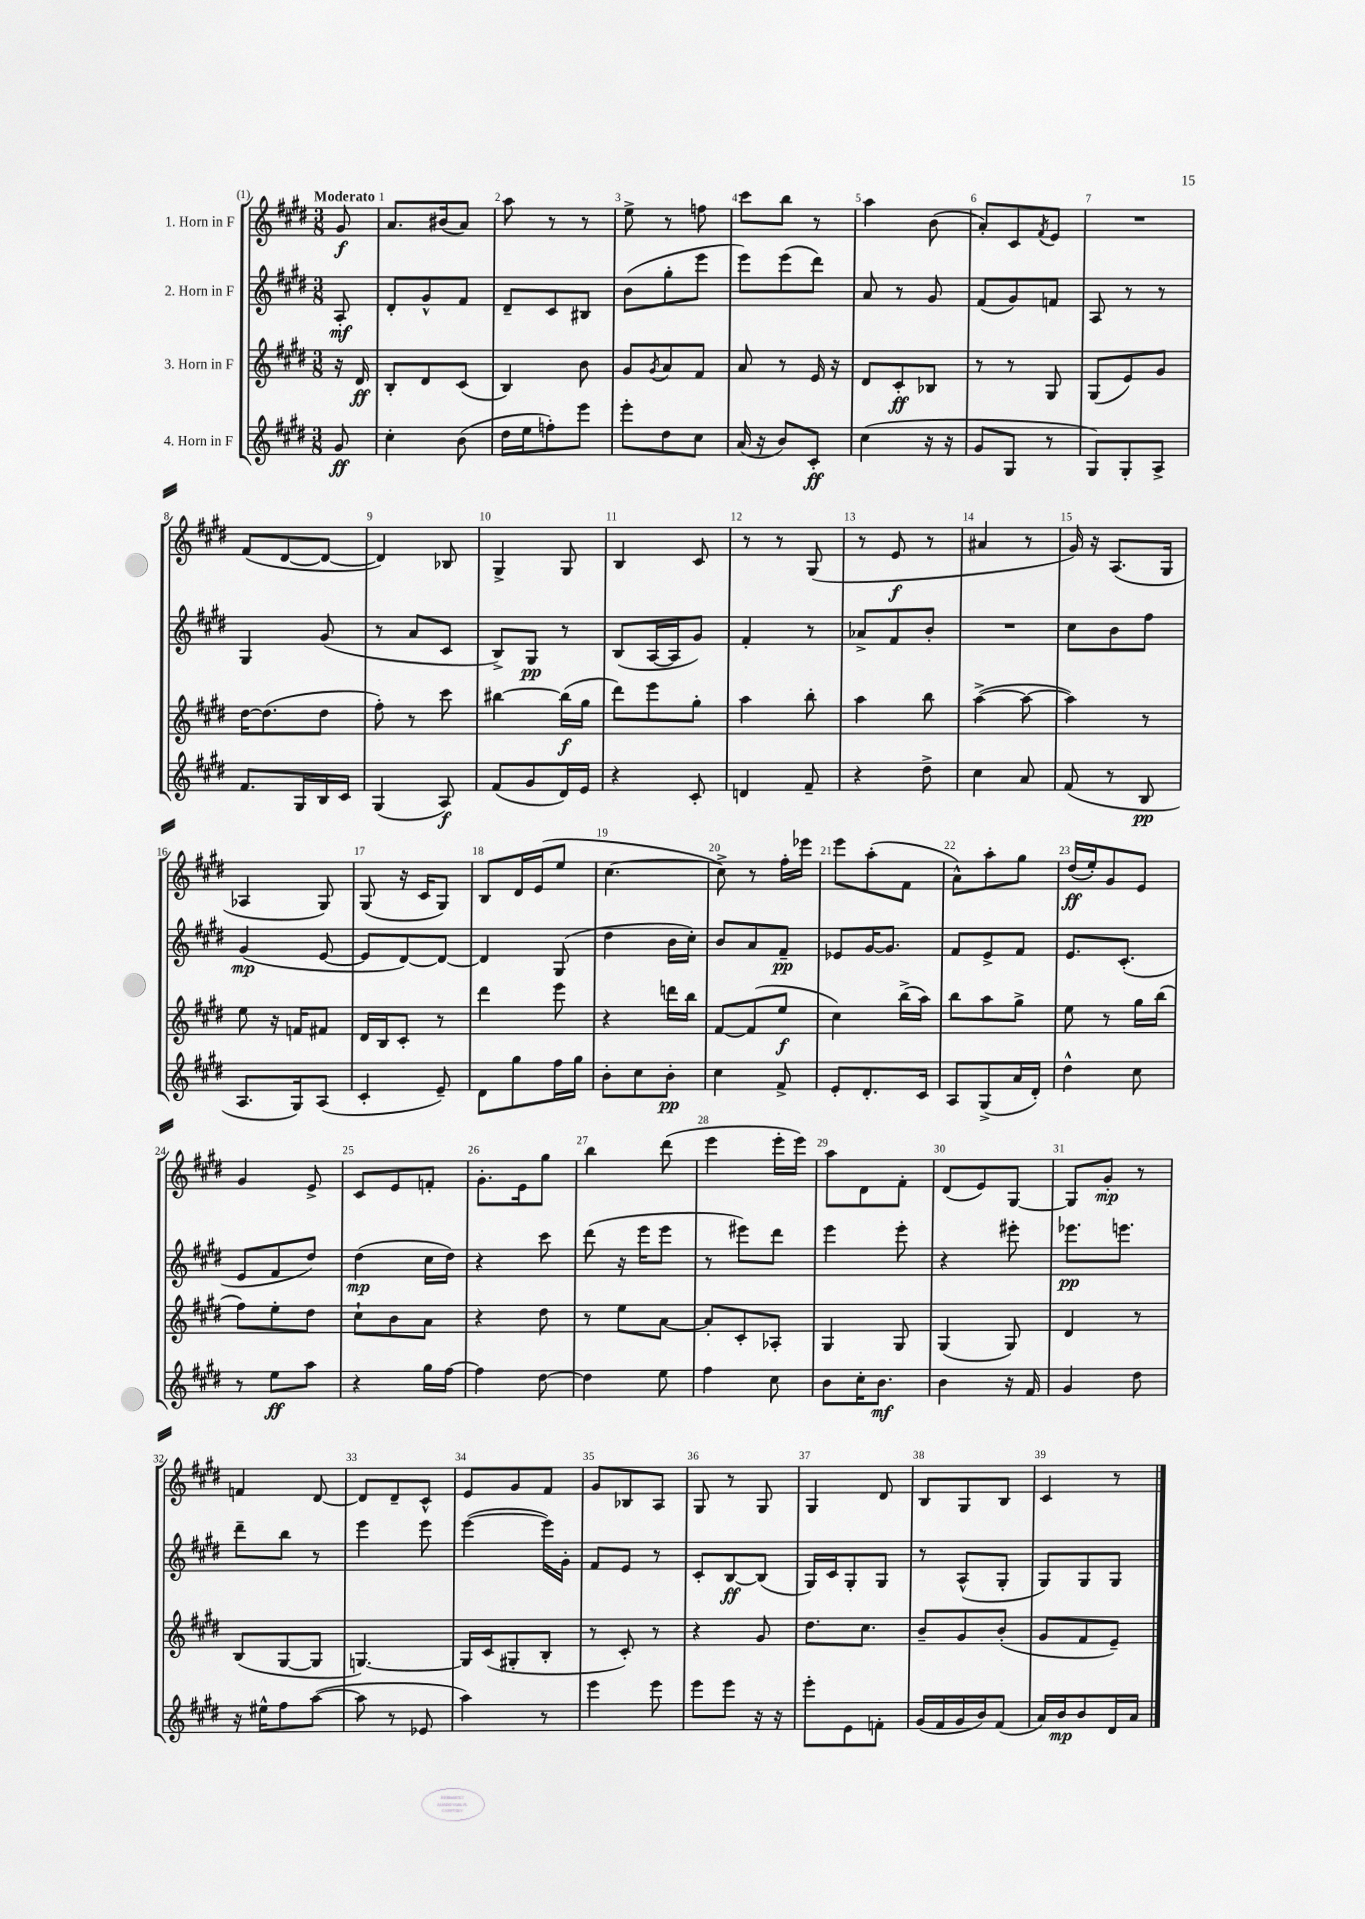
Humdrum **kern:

**kern	**dynam	**kern	**dynam	**kern	**dynam	**kern	**dynam
*part4	*part4	*part3	*part3	*part2	*part2	*part1	*part1
*staff4	*staff4	*staff3	*staff3	*staff2	*staff2	*staff1	*staff1
*I"4. Horn in F	*	*I"3. Horn in F	*	*I"2. Horn in F	*	*I"1. Horn in F	*
*clefG2	*	*clefG2	*	*clefG2	*	*clefG2	*
*k[f#c#g#d#]	*	*k[f#c#g#d#]	*	*k[f#c#g#d#]	*	*k[f#c#g#d#]	*
*M3/8	*	*M3/8	*	*M3/8	*	*M3/8	*
=	=	=	=	=	=	=	=
!	!	!	!	!	!	!LO:TX:a:B:t=Moderato	!
8g#/	ff	16r	.	8A'/	mf	8g#/	f
.	.	16d#/	ff	.	.	.	.
=1	=1	=1	=1	=1	=1	=1	=1
4cc#'\	.	8B'/L	.	8d#'/L	.	8.a/L	.
.	.	8d#/	.	8g#^^/	.	.	.
.	.	.	.	.	.	(16b#X/k	.
(8b\	.	(8c#/J	.	8f#/J	.	8a/J)	.
=2	=2	=2	=2	=2	=2	=2	=2
16dd#\LL	.	4B/)	.	8d#~/L	.	8aa\	.
16ee\J	.	.	.	.	.	.	.
8ffn'\)	.	.	.	8c#/	.	8r	.
8eee\J	.	8b\	.	8B#X/J	.	8r	.
=3	=3	=3	=3	=3	=3	=3	=3
8eee'\L	.	8g#/L	.	(8b\L	.	8ee^\	.
.	.	8qg#/	.	.	.	.	.
8dd#\	.	8a/	.	8gg#'\	.	8r	.
8cc#\J	.	8f#/J	.	8eee\J	.	8ffn\	.
=4	=4	=4	=4	=4	=4	=4	=4
(16a/	.	8a/	.	8eee\L)	.	8ccc#\L	.
16r	.	.	.	.	.	.	.
8b/L)	.	8r	.	(8eee\	.	8bb\J	.
8c#'/J	ff	16e/	.	8ddd#\J)	.	8r	.
.	.	16r	.	.	.	.	.
=5	=5	=5	=5	=5	=5	=5	=5
(4cc#\	.	8d#/L	.	8a/	.	4aa\	.
.	.	8c#'/	ff	8r	.	.	.
16r	.	8B-X/J	.	8g#/	.	(8b\	.
16r	.	.	.	.	.	.	.
=6	=6	=6	=6	=6	=6	=6	=6
8g#/L	.	8r	.	(8f#/L	.	8a'/L)	.
8G#/J	.	8r	.	8g#/)	.	8c#/	.
.	.	.	.	.	.	8qf#/	.
8r	.	8G#/	.	8fn/J	.	8e/J	.
=7	=7	=7	=7	=7	=7	=7	=7
8G#/L)	.	(8G#/L	.	8A/	.	4.r	.
8G#'/	.	8e/)	.	8r	.	.	.
8A^/J	.	8g#/J	.	8r	.	.	.
!!LO:LB:g=z
=8	=8	=8	=8	=8	=8	=8	=8
8.f#/L	.	[16dd#\KL	.	4G#/	.	(8f#/L	.
.	.	(8.dd#\]	.	.	.	.	.
.	.	.	.	.	.	[8d#/	.
16G#/L	.	.	.	.	.	.	.
16B/	.	8dd#\J	.	(8g#/	.	8d#/J_	.
16c#/JJ	.	.	.	.	.	.	.
=9	=9	=9	=9	=9	=9	=9	=9
(4G#/	.	8ff#'\)	.	8r	.	4d#/])	.
.	.	8r	.	8a/L	.	.	.
8A/)	f	8ccc#\	.	8c#/J	.	8B-X/	.
=10	=10	=10	=10	=10	=10	=10	=10
(8f#/L	.	[4bb#X\	.	8B^/L)	.	4G#^/	.
8g#/	.	.	.	8G#/J	pp	.	.
16d#/L)	.	(16bb#\LL]	f	8r	.	8G#/	.
16e/JJ	.	16gg#\JJ	.	.	.	.	.
=11	=11	=11	=11	=11	=11	=11	=11
4r	.	8ddd#\L)	.	(8B/L	.	4B/	.
.	.	8eee\	.	[16A/L	.	.	.
.	.	.	.	16A/J]	.	.	.
8c#'/	.	8gg#'\J	.	8g#/J)	.	8c#/	.
=12	=12	=12	=12	=12	=12	=12	=12
4dn/	.	4aa\	.	4f#'/	.	8r	.
.	.	.	.	.	.	8r	.
8f#~/	.	8bb'\	.	8r	.	(8G#/	.
=13	=13	=13	=13	=13	=13	=13	=13
4r	.	4aa\	.	8a-X^/L	.	8r	.
.	.	.	.	8f#/	.	8e/	f
8dd#^\	.	8bb\	.	8b'/J	.	8r	.
=14	=14	=14	=14	=14	=14	=14	=14
4cc#\	.	([4aa^\	.	4.r	.	4a#X/	.
8a/	.	8aa\_	.	.	.	8r	.
=15	=15	=15	=15	=15	=15	=15	=15
(8f#/	.	4aa\])	.	8cc#\L	.	16g#/)	.
.	.	.	.	.	.	16r	.
8r	.	.	.	8b\	.	(8.A/L	.
8B/	pp	8r	.	8ff#\J	.	.	.
.	.	.	.	.	.	16G#/Jk	.
!!LO:LB:g=z
=16	=16	=16	=16	=16	=16	=16	=16
8.A/L	.	8ee\	.	(4g#/	mp	4A-X/	.
.	.	16r	.	.	.	.	.
16G#/k)	.	16fn/KL	.	.	.	.	.
(8A/J	.	8f#X/J	.	[8e/	.	8G#/)	.
=17	=17	=17	=17	=17	=17	=17	=17
4c#'/	.	16d#/LL	.	8e/L]	.	(8G#/	.
.	.	16B/J	.	.	.	.	.
.	.	8c#'/J	.	[8d#/)	.	16r	.
.	.	.	.	.	.	16c#/KL	.
8e~/)	.	8r	.	8d#/J_	.	8G#/J)	.
=18	=18	=18	=18	=18	=18	=18	=18
8d#\L	.	4ddd#\	.	4d#/]	.	8B/L	.
8gg#\	.	.	.	.	.	16d#/L	.
.	.	.	.	.	.	(16e/J	.
16ff#\L	.	8eee\	.	(8G#/	.	8ee/J	.
16gg#\JJ	.	.	.	.	.	.	.
=19	=19	=19	=19	=19	=19	=19	=19
8b'\L	.	4r	.	4dd#\	.	[4.cc#\	.
8cc#\	.	.	.	.	.	.	.
8b'\J	pp	16dddn\LL	.	16b\LL	.	.	.
.	.	16bb\JJ	.	16cc#'\JJ)	.	.	.
=20	=20	=20	=20	=20	=20	=20	=20
4cc#\	.	[8f#/L	.	8b/L	.	8cc#^\])	.
.	.	(8f#/]	.	8a/	.	8r	.
8f#^/	.	8ee/J	f	8f#~/J	pp	16ff#'\LL	.
.	.	.	.	.	.	16eee-X\JJ	.
=21	=21	=21	=21	=21	=21	=21	=21
8e'/L	.	4cc#\)	.	8e-X/L	.	8eee\L	.
8.d#'/	.	.	.	[16g#/K	.	(8aa'\	.
.	.	.	.	8.g#/J]	.	.	.
.	.	(16bb^\LL	.	.	.	8f#\J	.
16c#/Jk	.	16aa\JJ)	.	.	.	.	.
=22	=22	=22	=22	=22	=22	=22	=22
8A/L	.	8bb\L	.	8f#/L	.	8a^^\L)	.
(8G#^/	.	8aa\	.	8e^/	.	8aa'\	.
16a/L	.	8gg#^\J	.	8f#/J	.	8gg#\J	.
16d#'/JJ)	.	.	.	.	.	.	.
=23	=23	=23	=23	=23	=23	=23	=23
4dd#^^\	.	8ee\	.	8.e/L	.	(16dd#/LL	ff
.	.	.	.	.	.	16ee'/J)	.
.	.	8r	.	.	.	8g#/	.
.	.	.	.	(8.c#'/J	.	.	.
8cc#\	.	16gg#\LL	.	.	.	8e/J	.
.	.	(16bb\JJ	.	.	.	.	.
!!LO:LB:g=z
=24	=24	=24	=24	=24	=24	=24	=24
8r	.	8ff#\L)	.	8e/L	.	4g#/	.
8ee\L	ff	8ee'\	.	8f#/	.	.	.
8aa\J	.	8dd#\J	.	8dd#/J)	.	8e^/	.
=25	=25	=25	=25	=25	=25	=25	=25
4r	.	8cc#`\L	.	(4dd#\	mp	8c#/L	.
.	.	8b\	.	.	.	8e/	.
16gg#\LL	.	8a\J	.	16cc#\LL	.	8fn'/J	.
[16ff#\JJ	.	.	.	16dd#\JJ)	.	.	.
=26	=26	=26	=26	=26	=26	=26	=26
4ff#\]	.	4r	.	4r	.	8.g#'\L	.
.	.	.	.	.	.	16e\k	.
[8dd#\	.	8dd#\	.	8ccc#\	.	8gg#\J	.
=27	=27	=27	=27	=27	=27	=27	=27
4dd#\]	.	8r	.	(8ddd#\	.	4bb\	.
.	.	8ee\L	.	16r	.	.	.
.	.	.	.	16eee\KL	.	.	.
8ee\	.	[8a\J	.	8eee\J	.	(8ddd#\	.
=28	=28	=28	=28	=28	=28	=28	=28
4ff#\	.	8a'/L]	.	8r	.	4eee\	.
.	.	8c#'/	.	8eee#X\L)	.	.	.
8cc#\	.	8A-X'/J	.	8ddd#\J	.	16eee'\LL	.
.	.	.	.	.	.	16eee\JJ)	.
=29	=29	=29	=29	=29	=29	=29	=29
8b\L	.	4G#/	.	4eee\	.	8aa\L	.
16cc#'\K	.	.	.	.	.	8d#\	.
8.b\J	mf	.	.	.	.	.	.
.	.	8G#/	.	8eee'\	.	8f#'\J	.
=30	=30	=30	=30	=30	=30	=30	=30
4b\	.	(4G#/	.	4r	.	(8d#/L	.
.	.	.	.	.	.	8e/)	.
16r	.	8G#/)	.	8eee#X'\	.	[8G#/J	.
16f#/	.	.	.	.	.	.	.
=31	=31	=31	=31	=31	=31	=31	=31
4g#/	.	4d#/	.	8.eee-X\L	pp	8G#/L]	.
.	.	.	.	.	.	8g#'/J	mp
.	.	.	.	8.eeen\J	.	.	.
8dd#\	.	8r	.	.	.	8r	.
!!LO:LB:g=z
=32	=32	=32	=32	=32	=32	=32	=32
16r	.	(8B/L	.	8ddd#~\L	.	4fn/	.
16ee#X^^\KL	.	.	.	.	.	.	.
8ff#\	.	[8G#/	.	8bb\J	.	.	.
([8aa\J	.	8G#/J]	.	8r	.	[8d#/	.
=33	=33	=33	=33	=33	=33	=33	=33
8aa\]	.	[4.Gn/)	.	4eee\	.	8d#/L]	.
8r	.	.	.	.	.	8d#~/	.
8e-X/	.	.	.	8eee\	.	8c#^^/J	.
=34	=34	=34	=34	=34	=34	=34	=34
4aa\)	.	16G/LL]	.	([4eee\	.	8e/L	.
.	.	(16c#/J	.	.	.	.	.
.	.	8G#X'/	.	.	.	8g#/	.
8r	.	8B'/J	.	16eee\LL])	.	8f#/J	.
.	.	.	.	16g#'\JJ	.	.	.
=35	=35	=35	=35	=35	=35	=35	=35
4eee\	.	8r	.	8f#/L	.	8g#/L	.
.	.	8c#'/)	.	8e/J	.	8B-X/	.
8eee\	.	8r	.	8r	.	8A/J	.
=36	=36	=36	=36	=36	=36	=36	=36
8eee\L	.	4r	.	8c#'/L	.	8G#/	.
8eee\J	.	.	.	[8B/	ff	8r	.
16r	.	8g#/	.	(8B/J]	.	8G#/	.
16r	.	.	.	.	.	.	.
=37	=37	=37	=37	=37	=37	=37	=37
8eee'\L	.	8.dd#\L	.	16G#/LL)	.	4G#/	.
.	.	.	.	16c#/J	.	.	.
8e\	.	.	.	8G#'/	.	.	.
.	.	8.cc#\J	.	.	.	.	.
8fn'\J	.	.	.	8G#/J	.	8d#/	.
=38	=38	=38	=38	=38	=38	=38	=38
(16g#/LL	.	8b~/L	.	8r	.	8B/L	.
16f#/	.	.	.	.	.	.	.
16g#/	.	8g#/	.	(8A^^/L	.	8G#/	.
16b/J)	.	.	.	.	.	.	.
(8f#/J	.	(8b'/J	.	8G#'/J	.	8B/J	.
=39	=39	=39	=39	=39	=39	=39	=39
16a/LL)	.	8g#/L	.	8G#/L)	.	4c#/	.
16b/J	mp	.	.	.	.	.	.
8b/	.	8f#/	.	8G#/	.	.	.
16d#/L	.	8e~/J)	.	8G#/J	.	8r	.
16a/JJ	.	.	.	.	.	.	.
==	==	==	==	==	==	==	==
*-	*-	*-	*-	*-	*-	*-	*-
